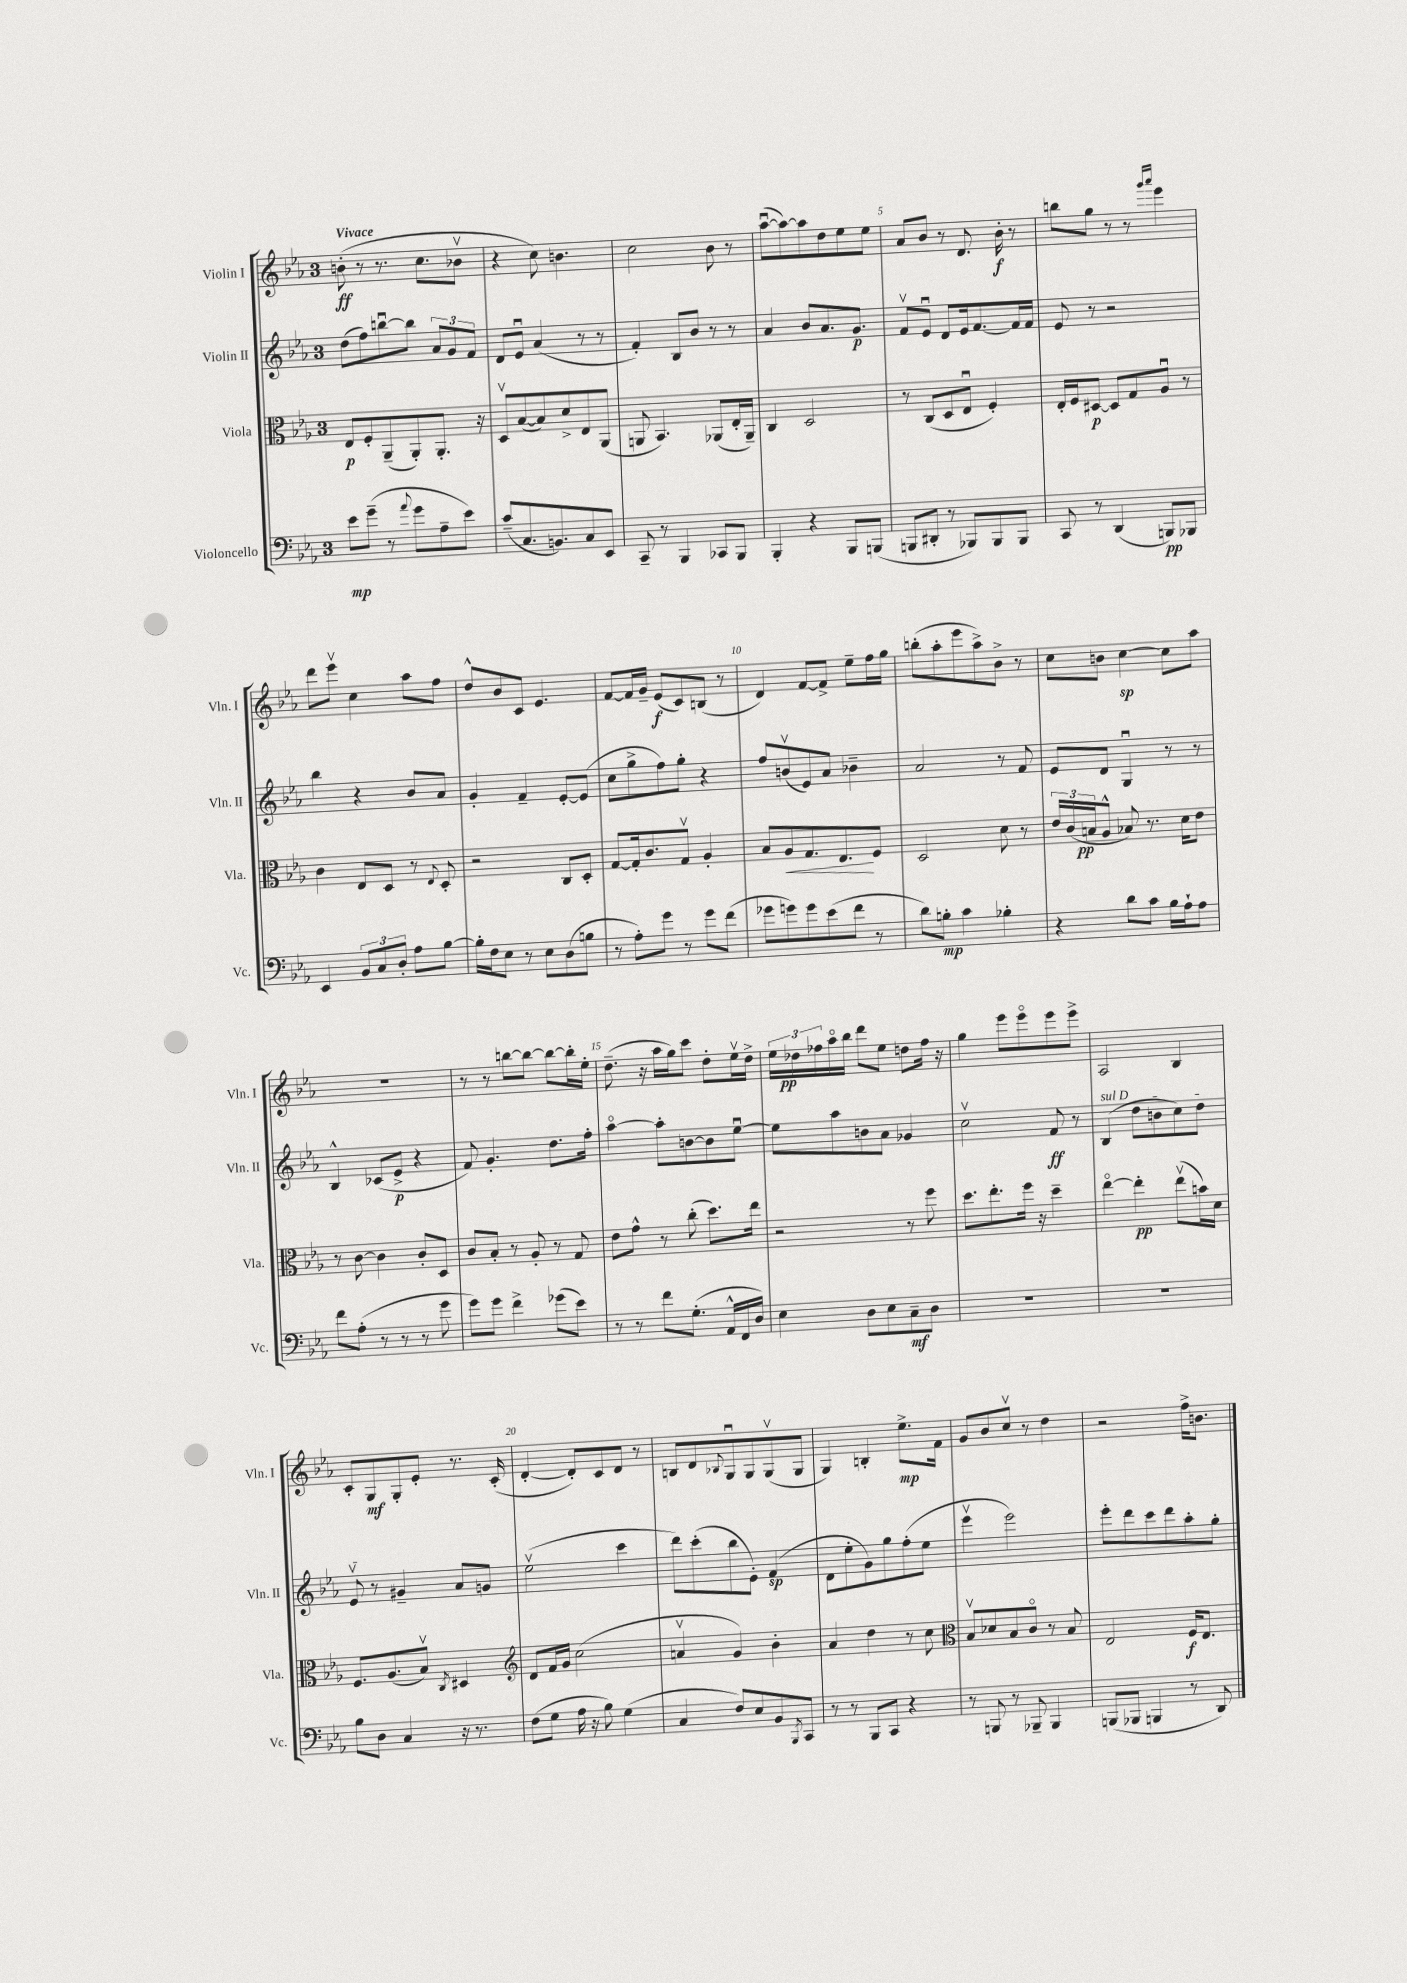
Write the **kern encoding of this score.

**kern	**kern	**kern	**kern
*staff4	*staff3	*staff2	*staff1
*clefF4	*clefC3	*clefG2	*clefG2
*k[b-e-a-]	*k[b-e-a-]	*k[b-e-a-]	*k[b-e-a-]
*M3/4	*M3/4	*M3/4	*M3/4
8e-	8E-	(8dd	(8b'
(8g~	8F'	8ff)	8r
8r	(8AA-~	[8bbu	8.r
8qqa-	.	.	.
8g	8AA-')	8bb]	.
.	.	.	8.cc
8A-~	8.AA-'	12a-	.
.	.	12g	.
8e-)	.	.	8b-v
.	.	12f	.
.	16r	.	.
=	=	=	=
(8c~	8Dv	8d	4r
8.C	([8B-	8e-u	.
.	8B-])	(4a-	8cc)
8.BB)	.	.	.
.	8d^	.	4.b
8C	8E-	8r	.
8EE-	(8AA-	8r	.
=	=	=	=
8CC~	8AA	4f')	2cc
8r	4.BB-)	.	.
4BBB-	.	8B-	.
.	.	8b-	.
8CC-	(8AA-	8r	8b-
8BBB-	16E-'	8r	8r
.	16AA-~)	.	.
=	=	=	=
4BBB-'	4C	4a-	([8aa-u
.	.	.	8aa-_)
4r	2D	8b-	8aa-]
.	.	8.a-	8dd
8BBB-	.	.	8ee-
.	.	8.g	.
(8BBB	.	.	8ee-
=	=	=	=
8BBB	8r	8fv	8a-
8DD#'	(8C	8e-u	8b-
8r	8D	8d	8r
8BBB-)	8E-u	16e-	8.d
.	.	[8.f	.
8BBB-	4F')	.	.
.	.	.	16b-'
8BBB-	.	16f]	8r
.	.	16f	.
=	=	=	=
8CC	16E-'	8e-	8bb
.	16F	.	.
8r	[8D#	8r	8gg
(4DD	8D#]	2r	8r
.	8G	.	8r
.	.	.	16qqggg
.	.	.	16qqaaa-
8BBB)	8A-u	.	4eee-
8BBB-	8r	.	.
=	=	=	=
4EE-	4c	4bb-	8ddd
.	.	.	8eee-v
12BB-	8E-	4r	4cc
12C	.	.	.
.	8D	.	.
12D'	.	.	.
8A-	8r	8b-	8aa-
.	8qqE-	.	.
[8B-	8D'	8a-	8ff
=	=	=	=
16B-']	2r	4g'	8dd^^
16F	.	.	.
8E-	.	.	8b-
8r	.	4f~	8c
8E-	.	.	4.e-
(8D	8C	[8e-'	.
8B	8D'	(8e-]	.
=	=	=	=
8r	[8G	8cc	[8f
8A-')	16G']	8gg^	16f]
.	8.c	.	16g~
8g	.	8ff)	(8e-
8r	8Gv	8gg'	8c)
8g	4A-'	4r	(8B
(8f	.	.	8r
=	=	=	=
8g-	8B-	8ff	4d)
8g)	8A-	(8bv	.
8g	8.G	8e-)	[8f
(8e-	.	8a-	8f^]
.	8.E-	.	.
8f	.	4b-~	8ee-~
8r	8F	.	16ff
.	.	.	16gg
=	=	=	=
8d)	2D	2a-	(8bb'
8B'	.	.	8aa-'
4c	.	.	8eee-
.	.	.	8aa-^)
4B-'	8d	8r	8b-^
.	8r	8f	8r
=	=	=	=
4r	24e-	8e-	8cc
.	(24c	.	.
.	24B	.	.
.	8A-^^	8d	8b
8d	8B-)	4Gu	[4cc
8c	8.r	.	.
16B-	.	8r	8cc]
16A-`	16d	.	.
8A-	8e-	8r	8aa-
=	=	=	=
8f	8r	4B-^^	2.r
(8A-'	[8c	.	.
8r	4c]	(8c-	.
8r	.	8e-^	.
8r	8c'	4r	.
8g	8D	.	.
=	=	=	=
8g)	8c	8f)	8r
8g	8B-'	4.g'	8r
4f^	8r	.	[8bb
.	8A-'	.	8bb_
(8g-	8r	8.dd	8bb_
8e-)	8G	.	16bb']
.	.	16ff'	16ee-'
=	=	=	=
8r	8e-	[4aa-o	(8.dd~
8r	8g^^	.	.
.	.	.	16r
8f	8r	8aa-']	16aa-
.	.	.	16gg)
(8.G'	(8cc'	[8b	8ccc
.	8.dd)	8b]	8dd'
16AA-^^	.	.	.
16FF	.	[8ee-u	16ee-v
16D)	16ee-	.	16dd^
=	=	=	=
4E-	2r	8ee-]	24ee-
.	.	.	24dd-
.	.	.	24ff-
.	.	8aa-	16aa-o
.	.	.	16bb-
8D	.	8b	8ddd
8E-	.	8a-	8ee-
8C~	8r	4g-	8dd
8D	8ff	.	16ff-
.	.	.	16r
=	=	=	=
2.r	8.dd	2ccv	4gg
.	8.ee-'	.	.
.	.	.	8eee-
.	16ff	.	8eee-o
.	16r	.	.
.	4dd~	8f	8eee-
.	.	8r	8eee-^
=	=	=	=
2.r	[4ee-o	(4B-	2A-
.	4ee-']	8dd	.
.	.	8b	.
.	(8ee-v	8cc)	4B-
.	16b)	8dd	.
.	16d	.	.
=	=	=	=
8B-	8.F	8e-v	8c'
8D	.	8r	8G
.	(8.A-	.	.
4C	.	4g#~	8G'
.	8B-v)	.	8e-'
.	8qC	.	.
16r	4D#	8a-	8.r
8.r	.	.	.
.	.	8g	.
.	.	.	(16c'
=	=	=	=
*	*clefG2	*	*
(8F	8d	(2ee-v	[4d'
8G	16f	.	.
.	16g	.	.
16A-	(2cc	.	8d'])
16r	.	.	.
8B-)	.	.	8c
(4G	.	4ccc	8d
.	.	.	8r
=	=	=	=
4C	4av	8ddd)	8B
.	.	(8ccc'	8d
.	.	.	8qqB-
8F)	4g)	8bb-	8Gu
8E-	.	8e-')	8G
8BB-	4b-'	(4f	(8Gv
8qBBB-	.	.	.
8CC	.	.	8G
=	=	=	=
8r	4a-	8d	4G)
8r	.	8ee-'	.
8BBB-	4dd	8g)	4B'
8CC	.	8gg	.
4r	8r	(8ff'	8.ee-^
.	8cc	8ee-	.
.	.	.	16f
=	=	=	=
*	*clefC3	*	*
8r	8B-v	4eee-v	8g
8BBB	8d-	.	8b-
8r	8B-	2eee-)	8ccv
8BBB-~	8co	.	8r
4BBB-	8r	.	4dd
.	8B-	.	.
=	=	=	=
(8BBB	2E-	8eee-'	2r
8BBB-	.	8ddd	.
4BBB	.	8ccc	.
.	.	8ddd	.
8r	16F	8aa-'	16ff^
.	8.E-	.	8.b
8DD)	.	8gg'	.
==	==	==	==
*-	*-	*-	*-
